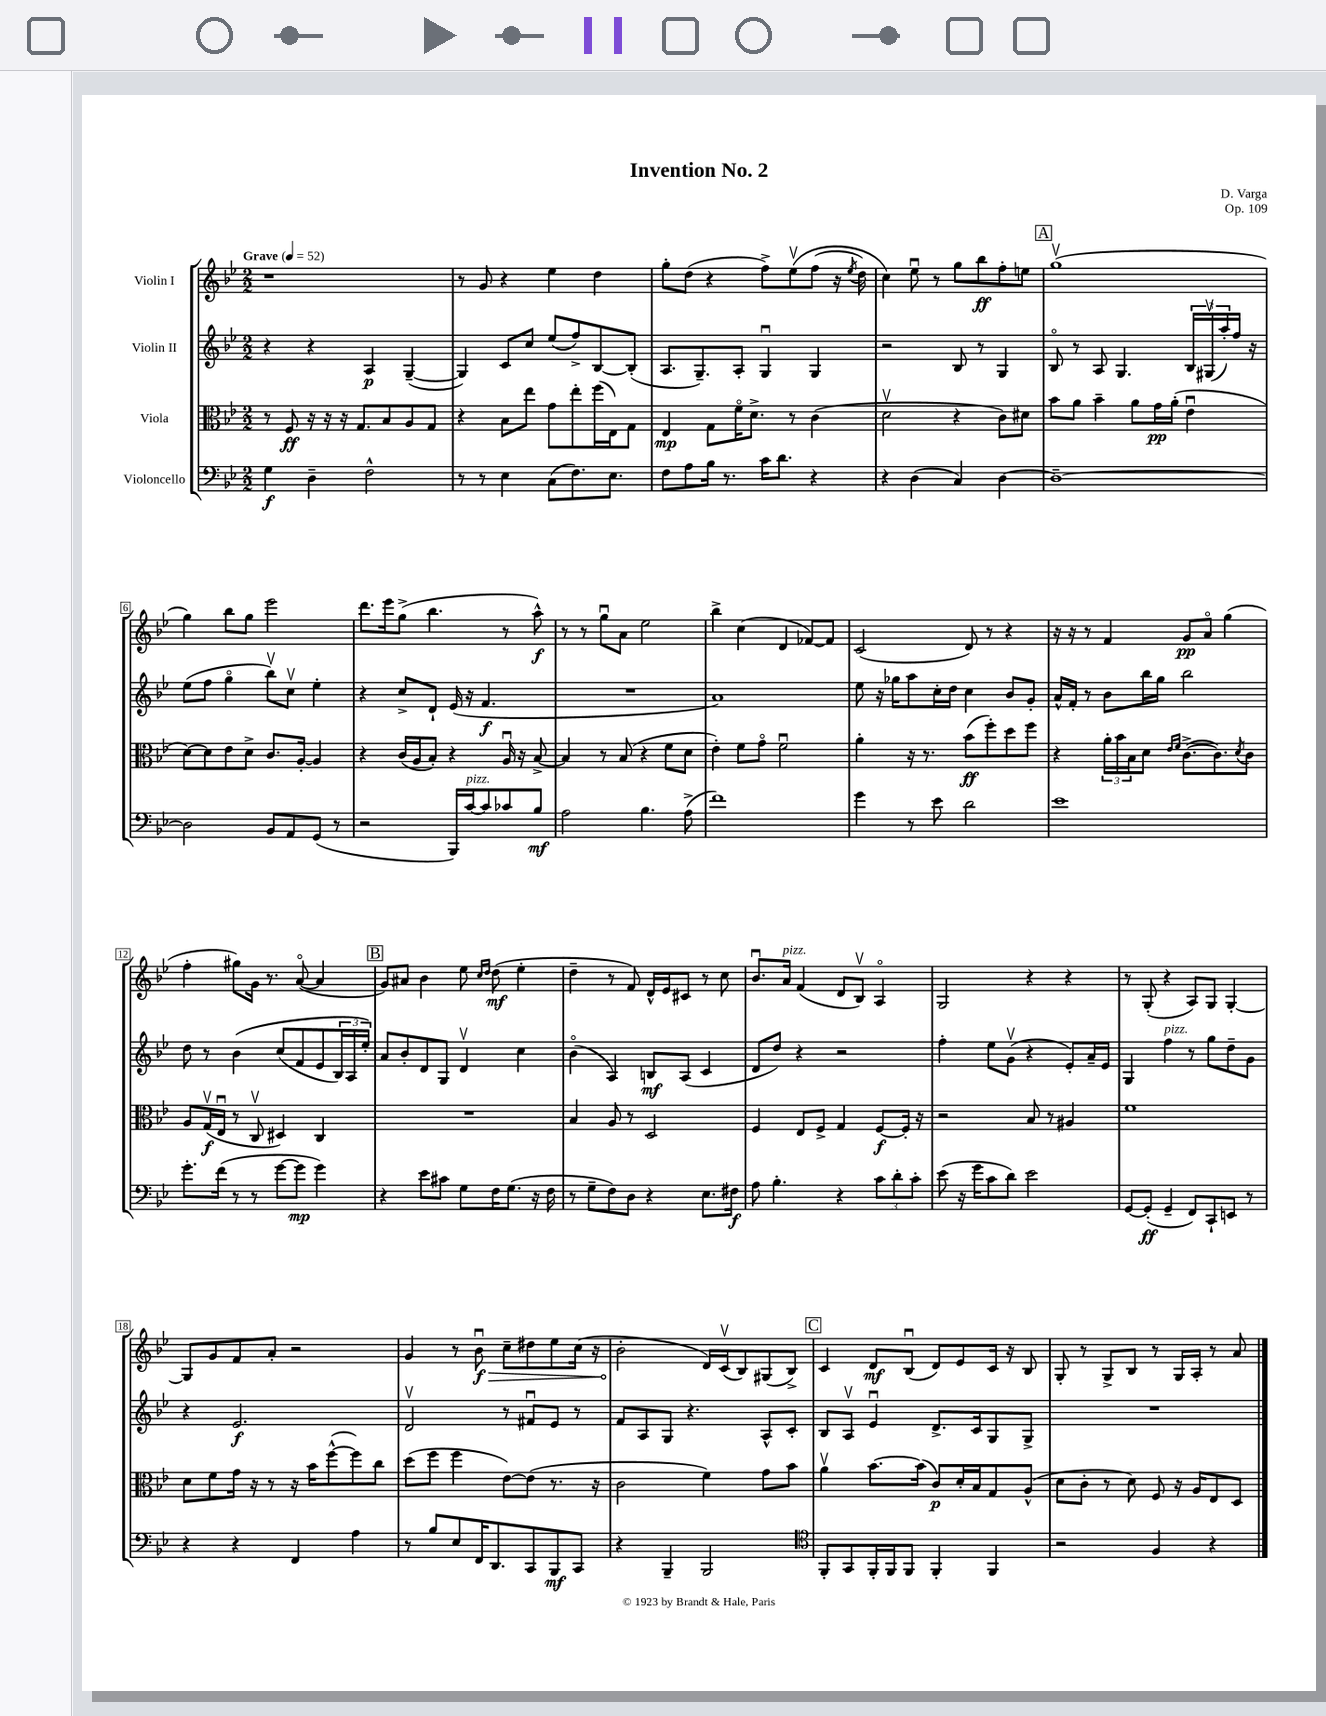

**kern	**dynam	**kern	**dynam	**kern	**dynam	**kern	**dynam
*part4	*part4	*part3	*part3	*part2	*part2	*part1	*part1
*staff4	*staff4	*staff3	*staff3	*staff2	*staff2	*staff1	*staff1
*I"Violoncello	*	*I"Viola	*	*I"Violin II	*	*I"Violin I	*
*clefF4	*	*clefC3	*	*clefG2	*	*clefG2	*
*k[b-e-]	*	*k[b-e-]	*	*k[b-e-]	*	*k[b-e-]	*
*M2/2	*	*M2/2	*	*M2/2	*	*M2/2	*
*MM52	*	*MM52	*	*MM52	*	*MM52	*
=1	=1	=1	=1	=1	=1	=1	=1
!	!	!	!	!	!	!LO:TX:a:B:t=Grave	!
4G\	f	8r	.	4r	.	1r	.
.	.	8F/	ff	.	.	.	.
4D~\	.	16r	.	4r	.	.	.
.	.	16r	.	.	.	.	.
.	.	16r	.	.	.	.	.
.	.	8.G/L	.	.	.	.	.
2F^^\	.	.	.	4A/	p	.	.
.	.	8B-/	.	.	.	.	.
.	.	8A/	.	([4G~/	.	.	.
.	.	8G/J	.	.	.	.	.
=2	=2	=2	=2	=2	=2	=2	=2
8r	.	4r	.	4G/])	.	8r	.
8r	.	.	.	.	.	8g/	.
4E-\	.	8B-\L	.	8c/L	.	4r	.
.	.	8ee-\J	.	8cc/J	.	.	.
(8C\L	.	8g\L	.	(8ee-/L	.	4ee-\	.
8.F\)	.	8ee-'\	.	8ff^/)	.	.	.
.	.	(16ff\L	.	[8B-/	.	4dd\	.
8.E-\J	.	16E-\J)	.	.	.	.	.
.	.	8G\J	.	(8B-'/J]	.	.	.
=3	=3	=3	=3	=3	=3	=3	=3
8F\L	.	4E-/	mp	8.A/L	.	8gg'\L	.
8A\	.	.	.	.	.	(8dd\J	.
.	.	.	.	8.G~/)	.	.	.
16B-\Jk	.	8G\L	.	.	.	4r	.
8.r	.	.	.	.	.	.	.
.	.	16f\K	.	8A'/J	.	.	.
.	.	8.d^\J	.	.	.	.	.
16c\KL	.	.	.	4Gu/	.	8ff^\L)	.
8.d\J	.	.	.	.	.	.	.
.	.	8r	.	.	.	(8ee-v\	.
4r	.	(4c\	.	4G/	.	(8ff\J	.
.	.	.	.	.	.	16r	.
.	.	.	.	.	.	8qee-/	.
.	.	.	.	.	.	16dd\)	.
=4	=4	=4	=4	=4	=4	=4	=4
4r	.	2dv\	.	2r	.	4cc\)	.
(4D\	.	.	.	.	.	8ee-u\	.
.	.	.	.	.	.	8r	.
4C/)	.	4r	.	8B-/	.	8gg\L	.
.	.	.	.	8r	.	8bb-\	ff
[4D\	.	8c\L)	.	4G/	.	8ff'\	.
.	.	8d#X\J	.	.	.	8een\J	.
!!LO:REH:place=s1:t=A
=5	=5	=5	=5	=5	=5	=5	=5
1D~_	.	8b-\L	.	8B-/	.	(1ggv	.
.	.	8a\J	.	8r	.	.	.
.	.	4b-~\	.	8A/	.	.	.
.	.	.	.	4.G/	.	.	.
.	.	8a\L	.	.	.	.	.
.	.	16g\L	pp	.	.	.	.
.	.	(16a'\JJ	.	.	.	.	.
.	.	4e-u\	.	24B-/LL	.	.	.
.	.	.	.	(24G#Xv/	.	.	.
.	.	.	.	24aa'/)	.	.	.
.	.	.	.	16ff/JJ	.	.	.
.	.	.	.	16r	.	.	.
!!LO:LB:g=z
=6	=6	=6	=6	=6	=6	=6	=6
2D\]	.	[8d\L)	.	(8ee-\L	.	4gg\)	.
.	.	8d\]	.	8ff\J	.	.	.
.	.	8e-\	.	4gg\	.	8bb-\L	.
.	.	8d^\J	.	.	.	8gg\J	.
8BB-/L	.	8.c/L	.	8bb-v\L)	.	2eee-\	.
8AA/	.	.	.	8ccv\J	.	.	.
.	.	[16A'/Jk	.	.	.	.	.
(8GG/J	.	4A/]	.	4ee-'\	.	.	.
8r	.	.	.	.	.	.	.
=7	=7	=7	=7	=7	=7	=7	=7
2r	.	4r	.	4r	.	8.ddd\L	.
.	.	.	.	.	.	16eee-\k	.
.	.	(16c/LL	.	8cc^/L	.	(8gg^\J	.
.	.	16A/J	.	.	.	.	.
.	.	8B-'/J)	.	8d`/J	.	4.bb-\	.
16BBB-/LL)	.	4r	.	(16e-/	.	.	.
!LO:TX:a:i:t=pizz.	!	!	!	!	!	!	!
[16c/J	.	.	.	16r	.	.	.
8c/]	.	.	.	4.f/	f	.	.
8c-X/	.	16Au/	.	.	.	8r	.
.	.	16r	.	.	.	.	.
8B-/J	mf	[8B-^/	.	.	.	8aa^^\)	f
=8	=8	=8	=8	=8	=8	=8	=8
2A\	.	4B-/]	.	1r	.	8r	.
.	.	.	.	.	.	8r	.
.	.	8r	.	.	.	8ggu\L	.
.	.	(8B-/	.	.	.	8a\J	.
4.B-\	.	4r	.	.	.	2ee-\	.
.	.	8f\L	.	.	.	.	.
(8A^\	.	8d\J	.	.	.	.	.
=9	=9	=9	=9	=9	=9	=9	=9
1f)	.	4e-'\)	.	1a)	.	4bb-^\	.
.	.	8f\L	.	.	.	(4cc\	.
.	.	8g\J	.	.	.	.	.
.	.	2fu\	.	.	.	4d/	.
.	.	.	.	.	.	[8f-X/L)	.
.	.	.	.	.	.	8f-/J]	.
=10	=10	=10	=10	=10	=10	=10	=10
4g\	.	4a'\	.	8ee-\	.	(2c/	.
.	.	.	.	16r	.	.	.
.	.	.	.	16gg-X\KL	.	.	.
8r	.	16r	.	8aa\	.	.	.
.	.	8.r	.	.	.	.	.
8e-\	.	.	.	16cc'\L	.	.	.
.	.	.	.	16dd\JJ	.	.	.
2d\	.	(8b-\L	ff	4cc\	.	8d/)	.
.	.	8ff'\)	.	.	.	8r	.
.	.	8dd\	.	8b-/L	.	4r	.
.	.	8ff\J	.	8g'/J	.	.	.
=11	=11	=11	=11	=11	=11	=11	=11
1e-	.	4r	.	16a^^/LL	.	16r	.
.	.	.	.	16f'/JJ	.	16r	.
.	.	.	.	8r	.	8r	.
.	.	24a'\LL	.	8b-\L	.	4f/	.
.	.	24b-\	.	.	.	.	.
.	.	24B-\J	.	.	.	.	.
.	.	8d\J	.	16bb-\L	.	.	.
.	.	.	.	16gg\JJ	.	.	.
.	.	16qqe-/LL	.	.	.	.	.
.	.	16qqf/JJ	.	.	.	.	.
.	.	([8.c^\L	.	2bb-\	.	8g/L	pp
.	.	.	.	.	.	8a/J	.
.	.	8.c\])	.	.	.	.	.
.	.	.	.	.	.	(4gg\	.
.	.	8qd/	.	.	.	.	.
.	.	8c\J	.	.	.	.	.
!!LO:LB:g=z
=12	=12	=12	=12	=12	=12	=12	=12
8.g'\L	.	8A/L	.	8dd\	.	4ff'\	.
.	.	(16Gv/L	f	8r	.	.	.
(16f\Jk	.	16E-u/JJ	.	.	.	.	.
8r	.	8r	.	(4b-\	.	8gg#X\L)	.
8r	.	8Cv/	.	.	.	16g\Jk	.
.	.	.	.	.	.	8.r	.
[8g\L	.	4D#X/)	.	(8cc/L	.	.	.
8g\J]	mp	.	.	8f/	.	([8a/	.
4g\)	.	4C/	.	8e-/	.	4a/]	.
.	.	.	.	24B-/L)	.	.	.
.	.	.	.	24A/	.	.	.
.	.	.	.	24ee-'/JJ)	.	.	.
!!LO:REH:place=s1:t=B
=13	=13	=13	=13	=13	=13	=13	=13
4r	.	1r	.	8a/L	.	8g/L)	.
.	.	.	.	8b-'/	.	8a#X/J	.
8e-\L	.	.	.	8d/	.	4b-\	.
8c#X\J	.	.	.	8G/J	.	.	.
8G\L	.	.	.	4dv/	.	8ee-\	.
.	.	.	.	.	.	16qqcc/LL	.
.	.	.	.	.	.	16qqdd/JJ	.
16F\K	.	.	.	.	.	(8dd\	mf
(8.G\J	.	.	.	.	.	.	.
.	.	.	.	4cc\	.	4ee-'\	.
16r	.	.	.	.	.	.	.
16F\	.	.	.	.	.	.	.
=14	=14	=14	=14	=14	=14	=14	=14
8r	.	4B-/	.	(4b-\	.	4dd~\	.
8G~\L	.	.	.	.	.	.	.
8F\)	.	8A/	.	4A/)	.	8r	.
8D\J	.	8r	.	.	.	8f/)	.
4r	.	2D/	.	8Bn/L	mf	16d^^/LL	.
.	.	.	.	.	.	16e-/J	.
.	.	.	.	(8A/J	.	8c#X/J	.
8.E-\L	.	.	.	4c/	.	8r	.
.	.	.	.	.	.	8cc\	.
16F#X\Jk	f	.	.	.	.	.	.
=15	=15	=15	=15	=15	=15	=15	=15
8A\	.	4F/	.	8d/L	.	8.b-u/L	.
4.B-'\	.	.	.	8dd/J)	.	.	.
!	!	!	!	!	!	!LO:TX:a:i:t=pizz.	!
.	.	.	.	.	.	16a/Jk	.
.	.	8E-/L	.	4r	.	(4f/	.
.	.	8F^/J	.	.	.	.	.
4r	.	4G/	.	2r	.	8d/L	.
.	.	.	.	.	.	8B-v/J)	.
12c\L	.	[8F/L	f	.	.	4A/	.
12d'\	.	.	.	.	.	.	.
.	.	16F'/Jk]	.	.	.	.	.
12c'\J	.	.	.	.	.	.	.
.	.	16r	.	.	.	.	.
=16	=16	=16	=16	=16	=16	=16	=16
(8e-\	.	2r	.	4ff'\	.	2G/	.
16r	.	.	.	.	.	.	.
16g\KL	.	.	.	.	.	.	.
8c\	.	.	.	8ee-\L	.	.	.
8d\J)	.	.	.	(8gv\J	.	.	.
2e-\	.	8B-/	.	4r	.	4r	.
.	.	8r	.	.	.	.	.
.	.	4A#X/	.	8e-'/L)	.	4r	.
.	.	.	.	16a~/L	.	.	.
.	.	.	.	16e-/JJ	.	.	.
=17	=17	=17	=17	=17	=17	=17	=17
[8GG/L	.	1f	.	4G/	.	8r	.
(8GG'/J]	ff	.	.	.	.	(8G'/	.
!	!	!	!	!LO:TX:a:i:t=pizz.	!	!	!
4GG~/	.	.	.	4ff\	.	4r	.
8FF/L)	.	.	.	8r	.	8A/L)	.
8CC`/	.	.	.	8gg\L	.	8G/J	.
8EEn/J	.	.	.	8dd~\	.	[4G'/	.
8r	.	.	.	8g\J	.	.	.
!!LO:LB:g=z
=18	=18	=18	=18	=18	=18	=18	=18
4r	.	8d\L	.	4r	.	8G/L]	.
.	.	8f\	.	.	.	8g/	.
4r	.	16g\Jk	.	2.e-/	f	8f/	.
.	.	16r	.	.	.	.	.
.	.	8r	.	.	.	8a'/J	.
4FF/	.	16r	.	.	.	2r	.
.	.	16b-\KL	.	.	.	.	.
.	.	([8ff^^\	.	.	.	.	.
4A\	.	8ff\])	.	.	.	.	.
.	.	8cc\J	.	.	.	.	.
=19	=19	=19	=19	=19	=19	=19	=19
8r	.	(8dd\L	.	2dv/	.	4g/	.
8B-/L	.	8ff\J	.	.	.	.	.
8E-/	.	4ff\	.	.	.	8r	.
!	!	!	!	!	!	!	!LO:HP:b
16FF/K	.	.	.	.	.	8b-u\	> f
8.DD/	.	.	.	.	.	.	.
.	.	[8e-\L)	.	8r	.	8cc~\L	.
8CC/	.	(8e-\J]	.	8f#Xu/L	.	8dd#X\	.
8BBB-/	mf	8.r	.	8e-/J	.	8ee-\	.
8CC/J	.	.	.	8r	.	(16cc\Jk	.
.	.	16r	.	.	.	16r	.
=20	=20	=20	=20	=20	=20	=20	=20
4r	.	2c\	.	8f/L	.	2b-'\	.
.	.	.	.	8A/	.	.	.
4BBB-~/	.	.	.	8G/J	.	.	.
.	.	.	.	4.r	.	.	.
2BBB-/	.	4f\)	.	.	.	16d/LL)	]
.	.	.	.	.	.	(16cv/J	.
.	.	.	.	.	.	8B-/)	.
.	.	8g\L	.	8A^^/L	.	(8G#X/	.
.	.	8b-\J	.	8c'/J	.	8B-^/J)	.
!!LO:REH:place=s1:t=C
=21	=21	=21	=21	=21	=21	=21	=21
*clefC4	*	*	*	*	*	*	*
8FF'/L	.	4av\	.	8B-/L	.	4c/	.
8GG/	.	.	.	8Av/J	.	.	.
16FF'/L	.	[8.b-\L	.	4e-u/	.	8d/L	mf
16FF/J	.	.	.	.	.	.	.
8FF/J	.	.	.	.	.	(8B-u/J	.
.	.	(16b-\Jk]	.	.	.	.	.
4FF'/	.	8c/L)	p	8.d^/L	.	8d/L)	.
.	.	16d'/L	.	.	.	8e-/	.
.	.	16B-/J	.	16c/k	.	.	.
4FF/	.	8G/	.	8G/	.	16c/Jk	.
.	.	.	.	.	.	16r	.
.	.	(8A^^/J	.	8G^/J	.	8B-/	.
=22	=22	=22	=22	=22	=22	=22	=22
2r	.	8d\L	.	1r	.	8G'/	.
.	.	8c'\J	.	.	.	8r	.
.	.	8r	.	.	.	8G^/L	.
.	.	8d\)	.	.	.	8B-/J	.
4F/	.	8F/	.	.	.	8r	.
.	.	16r	.	.	.	16G/LL	.
.	.	16A/KL	.	.	.	16A'/JJ	.
4r	.	8E-/	.	.	.	8r	.
.	.	8D/J	.	.	.	8a/	.
==	==	==	==	==	==	==	==
*-	*-	*-	*-	*-	*-	*-	*-
